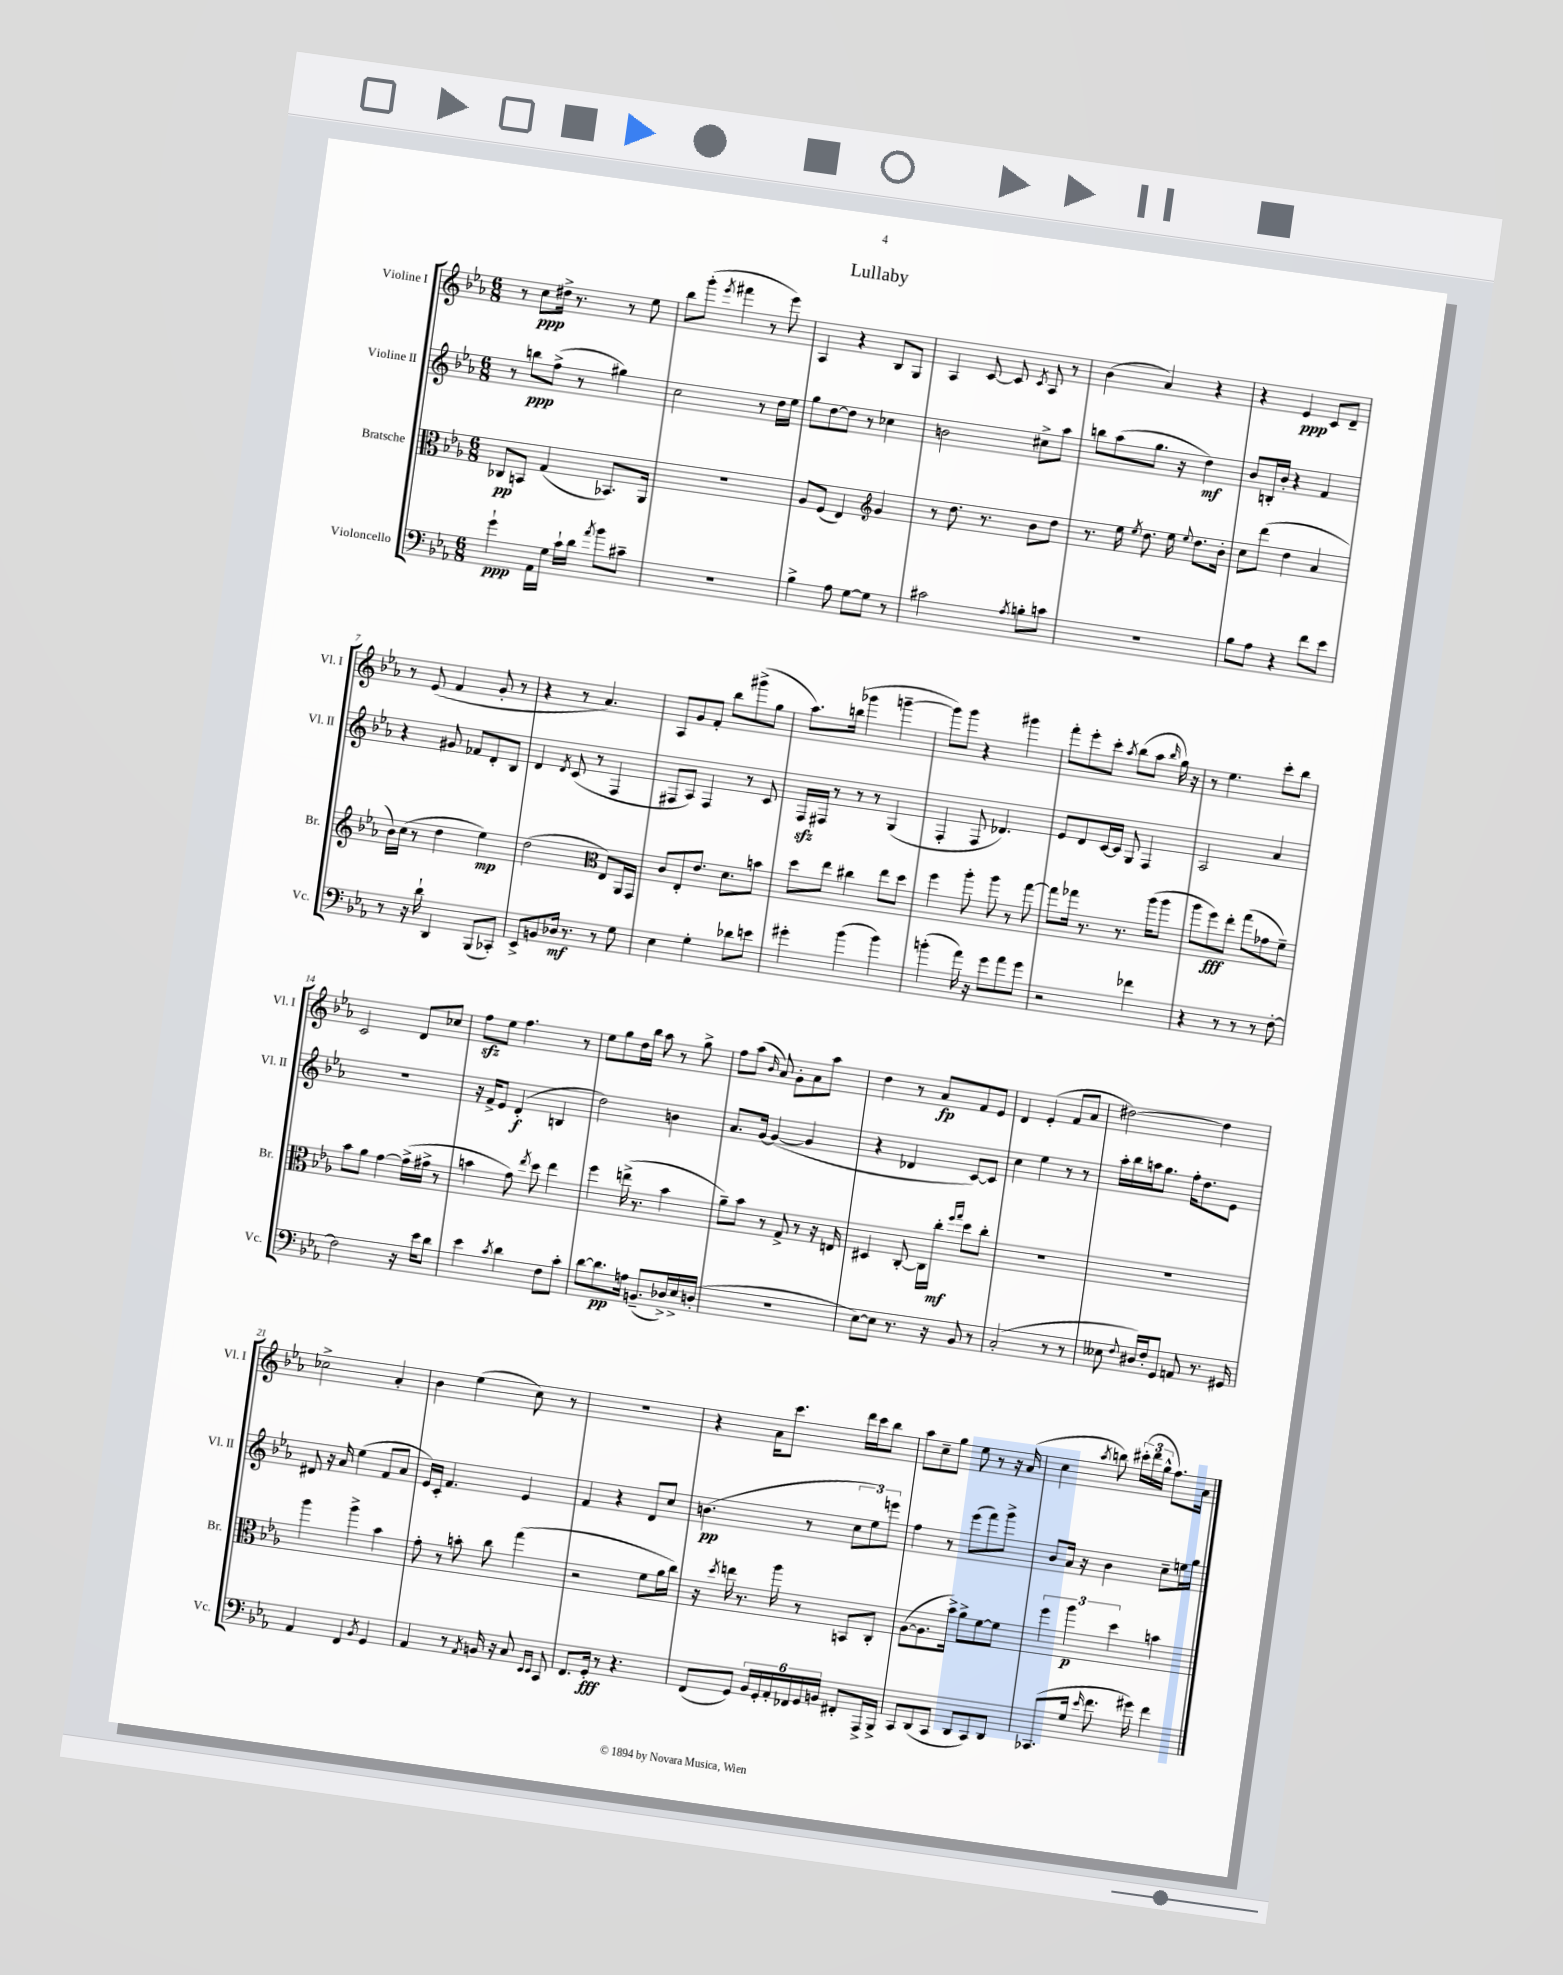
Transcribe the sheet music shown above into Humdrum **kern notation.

**kern	**kern	**kern	**kern
*staff4	*staff3	*staff2	*staff1
*clefF4	*clefC3	*clefG2	*clefG2
*k[b-e-a-]	*k[b-e-a-]	*k[b-e-a-]	*k[b-e-a-]
*M6/8	*M6/8	*M6/8	*M6/8
4g`	8C-	8r	8r
.	8BB	8bb	8cc
16AA-	(4G	(8ff^	16dd#^
16G	.	.	8.r
16c`	.	8r	.
16d	.	.	.
8qa-	.	.	.
8b-	8.BB-)	4gg#)	8r
8c#~	.	.	8ee-
.	16AA-	.	.
=	=	=	=
2.r	2.r	2cc	8bb-
.	.	.	(8ggg'
.	.	.	8qeee-
.	.	.	4fff#
.	.	8r	8r
.	.	16dd	8eee-)
.	.	16ee-	.
=	=	=	=
4B-^	8A-	8gg	4A-
.	(8F	[8dd	.
8A-	4E-)	8dd]	4r
[8G	.	8r	.
*	*clefG2	*	*
8G]	4g	4cc-	8B-
8r	.	.	8G
=	=	=	=
2c#	8r	2b	4A-
.	8.dd	.	.
.	.	.	[8c
.	8.r	.	.
.	.	.	8c]
8qA-	.	.	8qc
8B'	8b-	8cc#^	8A-
8c	8dd	8aa-	8r
=	=	=	=
2.r	8.r	8bb	(4b-
.	.	(8aa-	.
.	16ee-	.	.
.	8qee-	.	.
.	8.dd	8.gg	4a-)
.	16ee-	16r	.
.	8qqee-	.	.
.	8.dd	4dd)	4r
.	16b-'	.	.
=	=	=	=
8B-	8cc	8b-	4r
8A-	(8ddd	16B'	.
.	.	16b-'	.
4r	4dd	4r	4e-
8f	4a-	4f	8c
8e-	.	.	8d~
=	=	=	=
8r	16b-)	4r	8r
.	(16cc	.	.
16r	8r	.	(8e-
16d`	.	.	.
4DD	4dd	8g#	4f
.	.	8f-	.
(8BBB-	4ee-)	8d'	8g'
8CC-')	.	8B-	8r
=	=	=	=
8EE-^	(2dd	4d	4r
8BB	.	.	.
.	.	8qd	.
16D-	.	(8c	8r
8.r	.	.	.
.	.	8r	4.a-)
*	*clefC3	*	*
8r	8E-)	4F	.
8G	16AA-	.	.
.	16GG	.	.
=	=	=	=
4E-	8c	8F#	8A-
.	8E-'	8A-)	8g
4G'	8.e-	4F#	8f'
.	.	.	8bb-
.	8.d	.	.
8d-	.	8r	(8ggg#^
8e	8b	8c	8gg
=	=	=	=
4g#'	8dd	16F	8.aa-)
.	.	16F#	.
.	8ee-	8r	.
.	.	.	(16bb
(4b-	4cc#	8r	4ggg-
.	.	8r	.
4b-)	8ee-	(4G	[4ggg~
.	8dd	.	.
=	=	=	=
(4b'	4ff	4F'	8ggg])
.	.	.	8ggg
16a-)	8aa-'	8F	4r
16r	.	.	.
8g	8aa-	4.d-)	.
8a-	8r	.	4ggg#
8g	[8gg	.	.
=	=	=	=
2r	8gg]	8e-	8fff'
.	16gg-	8d	8eee-'
.	8.r	.	.
.	.	[16c	8ccc'
.	.	16c]	.
.	.	.	8qaa-
.	8.r	8G	(8bb-
4f-	.	4F	8aa-
.	(16aa-	.	.
.	.	.	16qqbb-
.	8aa-	.	16gg)
.	.	.	16r
=	=	=	=
4r	8aa-	2A-	8r
.	8ff)	.	4.ee-
8r	8ee-'	.	.
8r	(8gg	.	.
8r	8g-	4a-	8ccc'
[8F'	8f~)	.	8bb-
=	=	=	=
2F]	8b-	2.r	2c
.	8a-	.	.
.	[4g	.	.
16r	(16g^]	.	8d
16e-	16g#^	.	.
8d	8r	.	8cc-
=	=	=	=
4e-	4b	16r	8ff
.	.	16f^	.
.	.	8e-	8ee-
8qc	.	.	.
4d	8g)	(4d'	4.ff
.	8qee-	.	.
.	8dd	.	.
8F	4ee-	4B	.
8c'	.	.	8r
=	=	=	=
[8d	4ff	2dd)	8ee-
8.d]	.	.	8gg
.	(16ee^	.	16dd
16A	8.r	.	16bb-
(8.BB~	.	.	8aa-
.	4b-	4b	8r
16D-^)	.	.	.
16E-^	.	.	8gg^
(16D'	.	.	.
=	=	=	=
2.r	8a-~)	8.a-	8ff
.	8b-	.	(8aa-
.	.	[16g	.
.	.	.	16qqb-
.	8r	(4g_	8a-)
.	8G^	.	8g'
.	8r	4g]	8a-
.	16r	.	8aa-
.	16E	.	.
=	=	=	=
[8E-)	4D#	4r	4dd
8E-]	.	.	.
8.r	[8C'	4d-	8r
.	16C]	.	8a-
16r	16cc'	.	.
.	16qqff	.	.
.	16qqgg	.	.
8BB-	8dd	[8c)	8f
8r	8cc'	8c]	8e-
=	=	=	=
(2C'	2.r	4cc	4d
.	.	4ee-	(4e-'
8r	.	8r	8f
8r	.	8r	8a-
=	=	=	=
8E--	2.r	16aa-'	[2dd#)
.	.	16bb-	.
8qqF	.	.	.
16D#)	.	16aa	.
16F'	.	8.gg	.
8GG	.	.	.
8AA	.	16ff'	.
.	.	8.dd	.
8.r	.	.	4dd#]
.	.	8e-	.
16GG#	.	.	.
=	=	=	=
4AA-	4aa-	8d#	2cc-^
.	.	16r	.
.	.	16a-	.
4FF	4aa-^	(4ee-	.
8qBB-	.	.	.
4GG	4b-	8f	4a-'
.	.	8a-	.
=	=	=	=
4AA-	8g'	16e-)	4b-
.	.	16c'	.
.	8r	4.f	.
8r	8b'	.	(4ee-
8qAA-	.	.	.
16BB	8cc	.	.
16r	.	.	.
8C	(4gg	4e-	8cc)
16qqEE-	.	.	.
16qqEE-	.	.	.
8CC	.	.	8r
=	=	=	=
8.FF	2r	4f	2.r
16GG'	.	.	.
8r	.	4r	.
4.r	.	.	.
.	8f	8d	.
.	16a-	8cc	.
.	16cc)	.	.
=	=	=	=
(8FF	16r	(4.b	4r
.	8qdd	.	.
.	16ee	.	.
8GG)	8.r	.	.
24BB-	.	.	16a-
24GG'	.	.	.
.	16aa-	.	8.ccc
24AA-'	.	.	.
24FF-	8r	8r	.
24GG	.	.	.
24BB	.	.	.
8FF#'	8BB	12cc	16ddd
.	.	.	16ccc
.	.	12ee-)	.
16AAA-^	8C'	.	8bb-
.	.	12eee	.
16BBB-^	.	.	.
=	=	=	=
8CC	([8A-	4ff	8aa-
(8DD	8.A-]	.	8cc~
8CC	.	8r	8gg
.	16b-^)	.	.
8DD	8a-^	(8eee-	8ee-
8CC)	[8f	8fff)	8r
8DD	8f]	8ggg^	16r
.	.	.	(16a-
=	=	=	=
(8.CC-	6ff	8b-	4cc
.	.	16a-	.
.	6aa-	.	.
16G	.	16r	.
16qqe-	.	.	8qaa-
8.f	.	4b-	8bb)
.	6dd	.	.
.	.	.	(24ccc#'
.	.	.	24ddd
16g#)	.	.	.
.	.	.	24gg^^
4f	4b	8cc~	8.ff)
.	.	16ee	.
.	.	16gg	16a-
==	==	==	==
*-	*-	*-	*-
